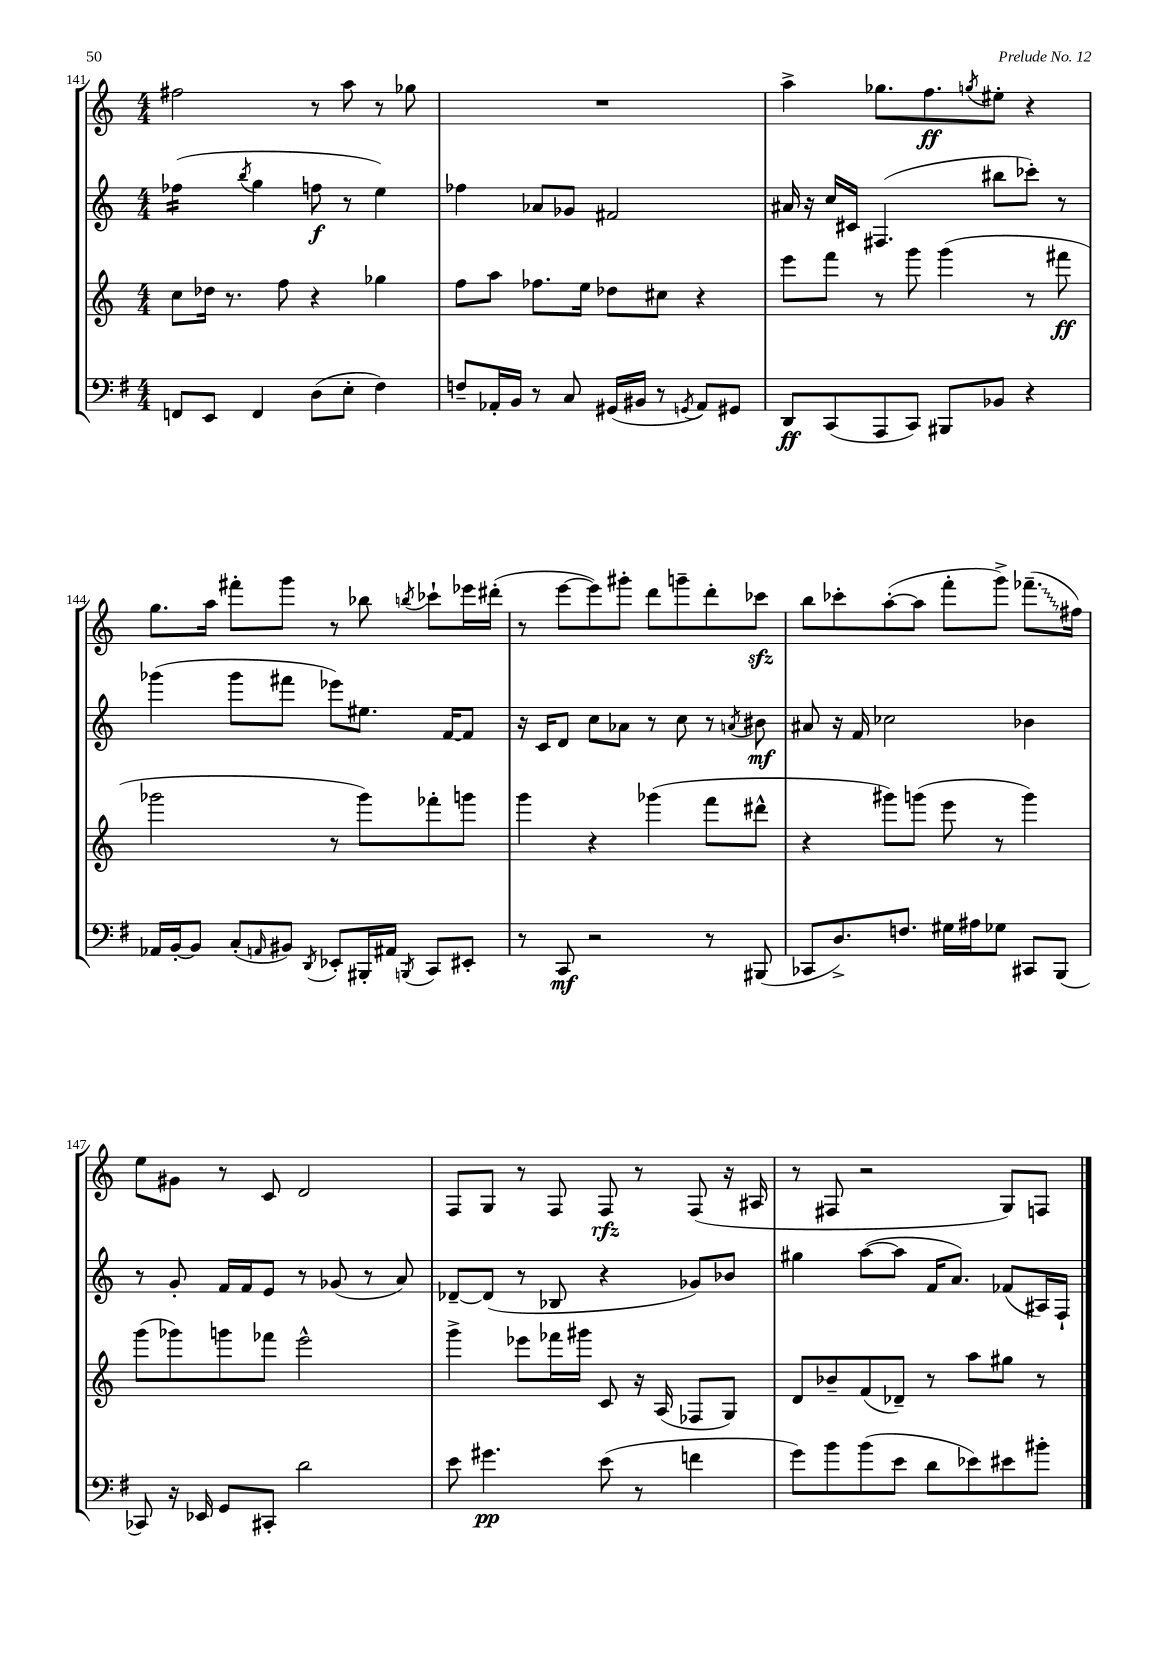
<<
\new StaffGroup <<
\new Staff = "s0" {
    \clef treble \key c \major \numericTimeSignature \time 4/4
    fis''2 r8 a''8 r8 ges''8 |
    R1 |
    a''4-> ges''8. f''8.\ff \acciaccatura { g''8 } eis''8-. r4 |
    g''8. a''16 fis'''8-. g'''8 r8 bes''8 \acciaccatura { b''8 } ces'''8-! ees'''16 dis'''16-.( |
    r8 e'''8~ e'''8) gis'''8-. d'''8 g'''8-- d'''8-. ces'''8\sfz |
    b''8 ces'''8-. a''8~-.( a''8 f'''8-. g'''8->) \once \override Glissando.style = #'zigzag fes'''8.--\glissando( fis''16) |
    e''8 gis'8 r8 c'8 d'2 |
    f8 g8 r8 f8 f8\rfz r8 f8( r16 ais16 |
    r8 fis8 r2 g8) f8 \bar "|." |
}
\new Staff = "s1" {
    \clef treble \key c \major \numericTimeSignature \time 4/4
    fes''4:16( \acciaccatura { b''8 } g''4 f''8\f r8 e''4) |
    fes''4 aes'8 ges'8 fis'2 |
    ais'16 r16 c''16 cis'16 fis4.( bis''8 ces'''8-.) r8 |
    ges'''4( ges'''8 fis'''8 ees'''8) eis''8. f'16~ f'8 |
    r16 c'16 d'8 c''8 aes'8 r8 c''8 r8 \acciaccatura { a'8 } bis'8\mf |
    ais'8 r16 f'16 ces''2 bes'4 |
    r8 g'8-. f'16 f'16 e'8 r8 ges'8( r8 a'8) |
    des'8~-- des'8( r8 bes8 r4 ges'8) bes'8 |
    gis''4 a''8~( a''8 f'16 a'8.) fes'8( ais16) f16-! \bar "|." |
}
\new Staff = "s2" {
    \clef treble \key c \major \numericTimeSignature \time 4/4
    c''8 des''16 r8. f''8 r4 ges''4 |
    f''8 a''8 fes''8. e''16 des''8 cis''8 r4 |
    e'''8 f'''8 r8 g'''8 g'''4( r8 fis'''8\ff |
    ges'''2 r8 ges'''8) fes'''8-. g'''8 |
    g'''4 r4 ges'''4( f'''8 dis'''8-^ |
    r4 gis'''8) g'''8( e'''8 r8 g'''4) |
    g'''8( ges'''8) g'''8 fes'''8 e'''2-^ |
    g'''4-> ees'''8 fes'''16 gis'''16 c'8 r16 a16( fes8 g8) |
    d'8 bes'8-- f'8( des'8--) r8 a''8 gis''8 r8 \bar "|." |
}
\new Staff = "s3" {
    \clef bass \key g \major \numericTimeSignature \time 4/4
    f,8 e,8 f,4 d8( e8-. fis4) |
    f8-- aes,16-. b,16 r8 c8 gis,16( bis,16 r8 \acciaccatura { g,8 } aes,8) gis,8 |
    d,8\ff c,8( a,,8 c,8) bis,,8 bes,8 r4 |
    aes,16 b,16~-. b,8 c8-.( \grace { a,16 } bis,8) \acciaccatura { d,8 } ees,8-. bis,,16-. ais,16 \acciaccatura { b,,8 } c,8 eis,8-. |
    r8 c,8\mf r2 r8 bis,,8( |
    ces,8 d8.->) f8. gis16 ais16 ges8 cis,8 b,,8( |
    ces,8) r16 ees,16 g,8 cis,8-. d'2 |
    e'8 gis'4.\pp e'8( r8 f'4 |
    g'8) b'8 b'8( e'8 d'8 ees'8) eis'8 bis'8-. \bar "|." |
}
>>
>>
\layout { \context { \Score currentBarNumber = #141 } }
